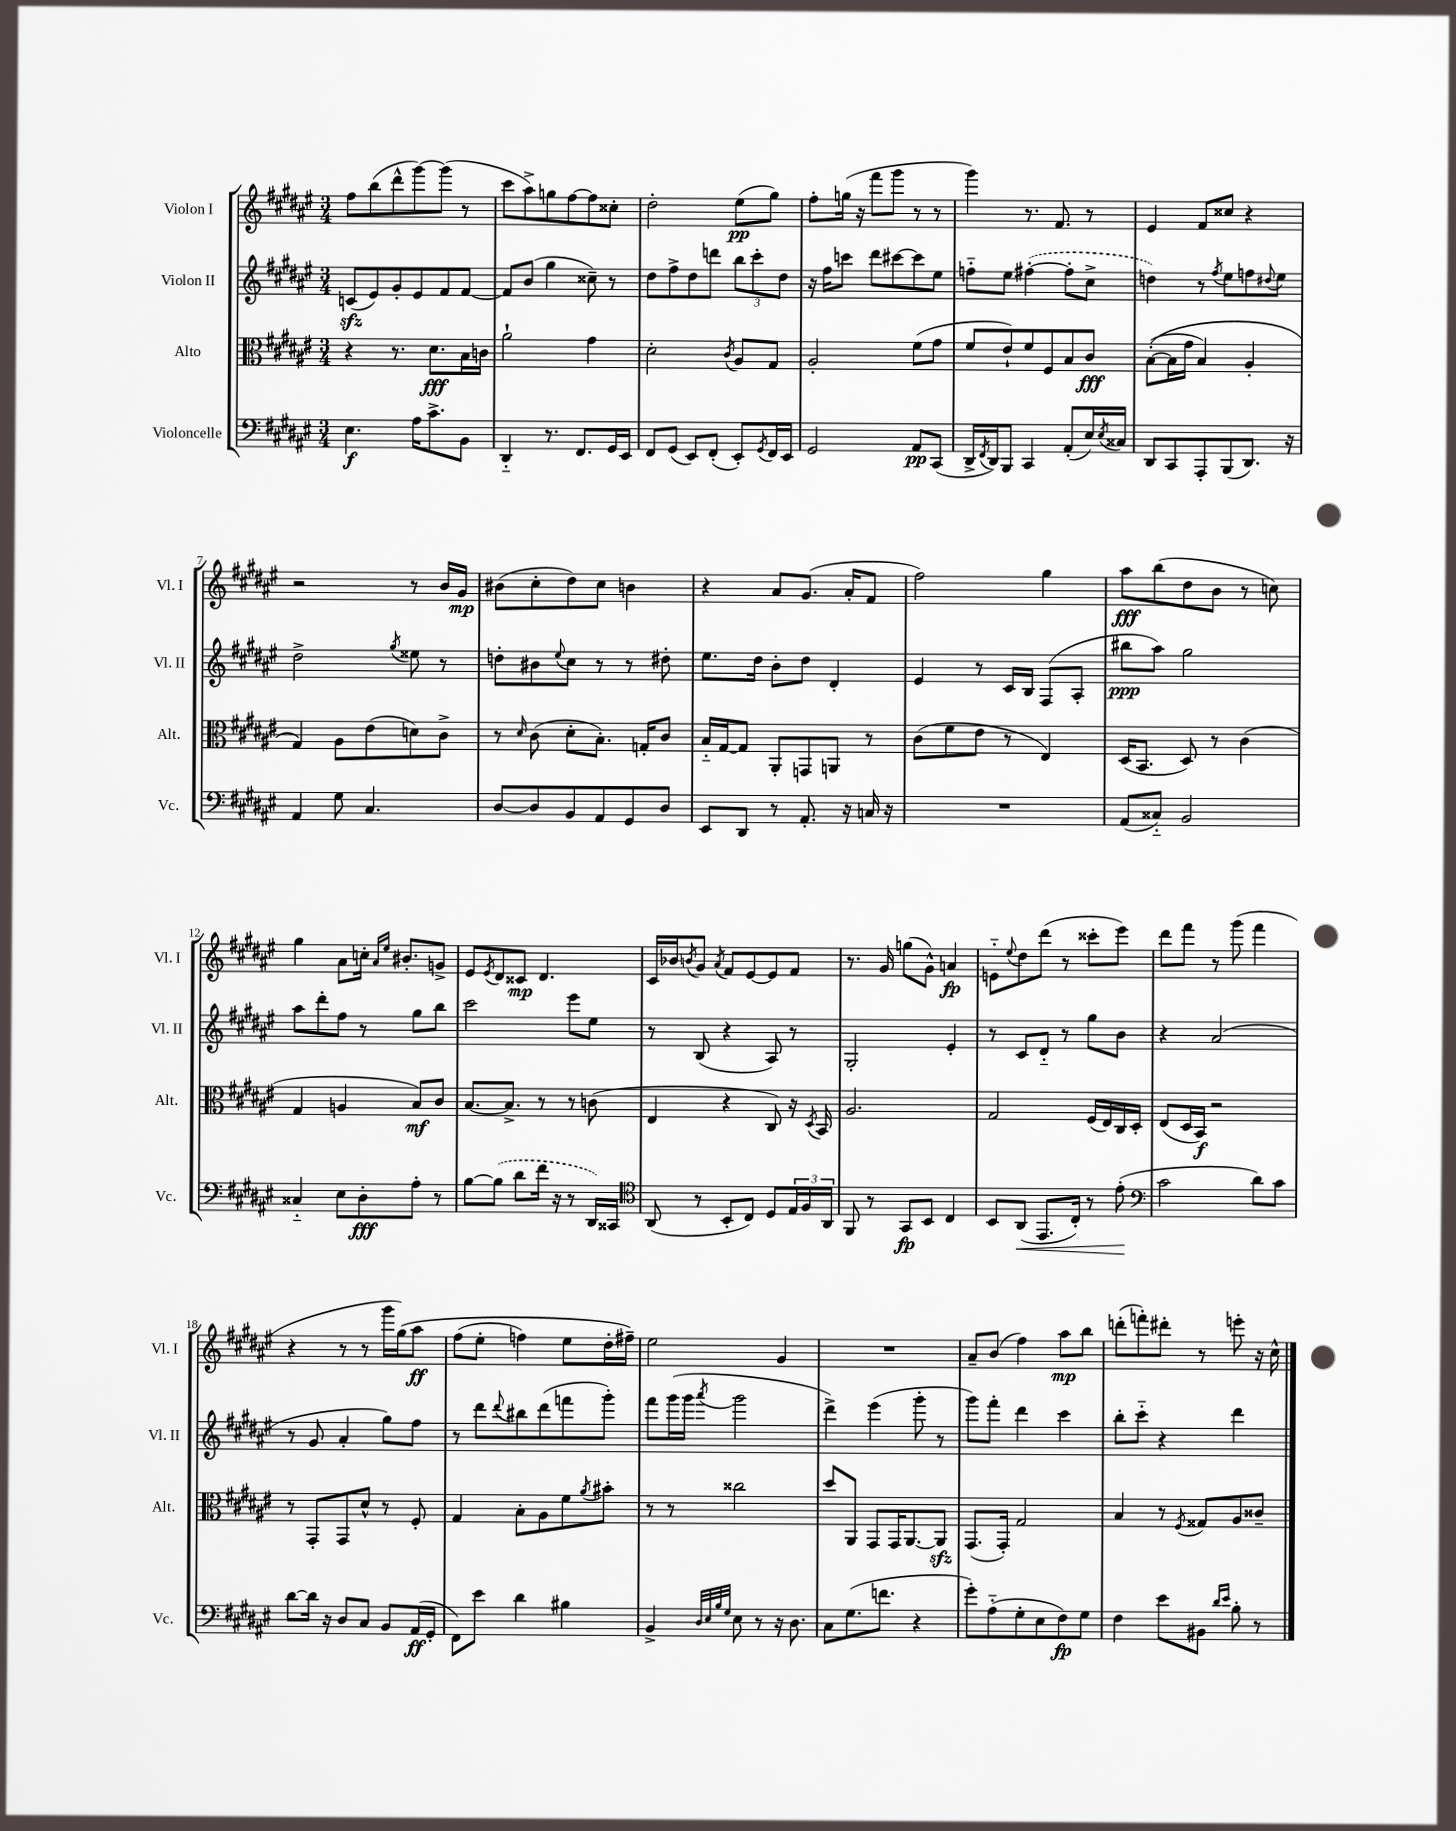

**kern	**kern	**kern	**kern
*staff4	*staff3	*staff2	*staff1
*clefF4	*clefC3	*clefG2	*clefG2
*k[f#c#g#d#a#e#]	*k[f#c#g#d#a#e#]	*k[f#c#g#d#a#e#]	*k[f#c#g#d#a#e#]
*M3/4	*M3/4	*M3/4	*M3/4
4.E#\	4r	(8c/L	8ff#\L
.	.	8e#/)	(8bb\
.	8.r	8g#'/	8ddd#^^\
16A#\LK	.	8e#/	[8ggg#\)
8.c#^\	8.d#\L	.	.
.	.	8f#/	(8ggg#\]J
8BB\J	16B\L	[8f#/J	8r
.	16c\JJ	.	.
=	=	=	=
4DD#'~/	2a#`\	8f#/]L	8ccc#\L
.	.	(8b/J	8aa#^\)
8.r	.	4gg#\	8gg\
.	.	.	[8ff#\
8.FF#/L	.	.	.
.	4g#\	8cc##~\)	8ff#\]
16GG#/L	.	8r	8cc##'\J
16EE#/JJ	.	.	.
=	=	=	=
8FF#/L	2d#'\	8dd#\L	2dd#'\
(8GG#/J	.	8ff#^\	.
8EE#/L)	.	8dd#\	.
(8FF#'/J	.	8ddd\J	.
.	8qc#/	.	.
8EE#'/L)	8A#/L	12bb\L	(8ee#\L
.	.	12ccc#'\	.
8qGG#/	.	.	.
16FF#/L	8G#/J	.	8gg#\J)
.	.	12dd#\J	.
16EE#/JJ	.	.	.
=	=	=	=
2GG#/	2A#'/	16r	8ff#'\L
.	.	16ff#\LK	.
.	.	8ccc\J	(16gg\Jk
.	.	.	16r
.	.	8ddd#\L	8fff#\L
.	.	[8ccc#\	8ggg#\J
8AA#/L	(8f#\L	8ccc#\]	8r
(8CC#/J	8g#\J	8ee#\J	8r
=	=	=	=
16DD#^/LL	8f#/L	8ff'~\L	4ggg#\)
8qFF#/	.	.	.
16DD#/J)	.	.	.
8BBB/J	8e#`/)	8ee#\J	.
4CC#/	8f#/	([4ff#'\	8.r
.	8F#/	.	.
.	.	.	8.f#/
(8AA#'/L	8B/	8ff#'\]L	.
16E#/L)	8c#/J	8cc#^\J	8r
8qE#/	.	.	.
16C##/JJ	.	.	.
=	=	=	=
8DD#/L	&(([8B'\L	4dd\)	4e#/
8CC#/	16B\]L	.	.
.	16g#\JJ	.	.
8AAA#'/	4B/)	8r	8f#/L
.	.	8qff#/	.
(8BBB/	.	8ee#\L	8cc##/J
8.DD#/J)	4A#'/	8ff\	4r
.	.	8qqdd#/	.
.	.	8ee#\J	.
16r	.	.	.
=	=	=	=
4AA#/	4G#/&)	2dd#^\	2r
8G#\	8A#\L	.	.
4.C#/	(8e#\	.	.
.	.	8qgg#/	.
.	8d\)	8ee##\	8r
.	8c#^\J	8r	16b/LL
.	.	.	16g#/JJ
=	=	=	=
[8D#/L	8r	8dd'\L	(8b#\L
.	16qqd#/	.	.
8D#/]	(8c#\	8b#\	8cc#'\
.	.	8qqee#/	.
8BB/	8d#'\L	8cc#\J	8dd#\)
8AA#/	8.B'\J)	8r	8cc#\J
8GG#/	.	8r	4b\
.	16G'/LK	.	.
8D#/J	8c#/J	8dd#'\	.
=	=	=	=
8EE#/L	16B'~/LL	8.ee#\L	4r
.	[16G#/J	.	.
8DD#/J	8G#/]J	.	.
.	.	16dd#\Jk	.
8r	8AA#'/L	8b'\L	8a#/L
8.AA#'/	8GG/	8dd#\J	(8.g#/J
.	8AA/J	4d#'/	.
16r	.	.	16a#'/LK
16C/	8r	.	8f#/J
16r	.	.	.
=	=	=	=
2.r	(8c#\L	4e#/	2ff#\)
.	8f#\	.	.
.	8e#\J	8r	.
.	8r	16c#/LL	.
.	.	16B/JJ	.
.	4E#/)	(8F#/L	4gg#\
.	.	8A#'/J	.
=	=	=	=
(8AA#/L	(16D#/LK	8bb#\L	8aa#\L
.	8.BB/J	.	.
8C##'~/J)	.	8aa#\J)	(8bb\
2BB/	8D#/)	2gg#\	8dd#\
.	8r	.	8b\J
.	(4c#\	.	8r
.	.	.	8cc\)
=	=	=	=
4C##'~/	4G#/	8aa#\L	4gg#\
.	.	8ddd#'\	.
8E#\L	4A/	8ff#\J	8a#\L
8D#'\	.	8r	16cc'\Jk
.	.	.	16qqa#/LL
.	.	.	16qqee#/JJ
.	.	.	8.b#'/L
8A#'\J	8B/L)	8gg#\L	.
8r	8c#/J	8bb\J	8g^/J
=	=	=	=
[8B\L	[8.B/L	2ccc#\	8e#/L
.	.	.	8qe#/
(8B\]J	.	.	8d#/
.	8.B^/]J	.	.
8d#\L	.	.	8c##/J
16f#\Jk	8r	.	4.d#/
16r	.	.	.
8r	8r	8eee#\L	.
16DD#/LL)	(8c\	8ee#\J	.
16CC##/JJ	.	.	.
=	=	=	=
*clefC4	*	*	*
(8AA#/	4E#/	8r	16c#/LL
.	.	.	16b-/J
.	.	.	8qb/
8r	.	(8B/	8g#/J
.	.	.	8qa#/
8BB'/L	4r	4r	8f#/L
8C#/J)	.	.	[8e#/
8D#/L	8C#/)	8A#/)	8e#/]
24E#/L	16r	8r	8f#/J
24F#/	.	.	.
.	8qD#/	.	.
.	16BB/	.	.
24AA#/JJ	.	.	.
=	=	=	=
8FF#/	2.A#/	2G#'/	8.r
8r	.	.	.
.	.	.	16g#/
8GG#/L	.	.	(8gg\L
8BB/J	.	.	8g#^^\J)
4C#/	.	4e#'/	4a/
=	=	=	=
8BB/L	2G#/	8r	8e'~\L
.	.	.	8qqee#/
(8AA#/J	.	8c#/L	8dd#\
8.EE#/L	.	8d#'~/J	(8ddd#\J
.	.	8r	8r
16C#'/Jk)	.	.	.
8r	(16F#/LL	8gg#\L	8ccc##'\L
.	16E#/)	.	.
(8e#'\	16C#/	8b\J	8eee#\J)
.	16D#'/JJ	.	.
=	=	=	=
*clefF4	*	*	*
2c#\	(8E#/L	4r	8ddd#\L
.	16D#/L	.	8fff#\J
.	16BB/JJ)	.	.
.	2r	(2a#/	8r
.	.	.	(8ggg#\
8d#\L)	.	.	4fff#\
8c#\J	.	.	.
=	=	=	=
[8d#\L	8r	8r	4r
16d#\]Jk	8GG#'/L	8g#/	.
16r	.	.	.
8D#/L	8GG#/	4a#'/	8r
8C#/J	8d#^^/J	.	8r
8BB/L	8r	8gg#\L)	16ggg#\LL
.	.	.	&(16gg#\J)
(16AA#/L	8F#'/	8ff#\J	8aa#\J
16GG#'/JJ	.	.	.
=	=	=	=
8FF#\L)	4G#/	8r	(8ff#\L
8e#\J	.	8ddd#\L	8ee#'\J
.	.	8qqddd#/	.
4d#\	8B'\L	8bb#\	4ff\)
.	8A#\	(8ddd#\	.
4B#\	8f#\	8fff\	8ee#\L
.	8qa#/	.	.
.	8b#'\J	8ggg#'\J)	16dd#'\L
.	.	.	16ff#~\JJ&)
=	=	=	=
4BB^/	8r	8fff#\L	2ee#\
.	8r	(16ggg#\L	.
.	.	16ggg#\JJ	.
32qqD#/LLL	.	.	.
32qqE#/	.	.	.
32qqB/	.	.	.
32qqG#/JJJ	.	8qaaa#/	.
8E#\	2cc##\	2ggg#\	.
8r	.	.	.
16r	.	.	4g#/
8.D#\	.	.	.
=	=	=	=
8C#\L	8dd#/L	4ddd#^\)	2.r
(8.G#\	8AA#/J	.	.
.	8GG#/L	(4eee#\	.
8.f\J	.	.	.
.	16GG#/K	.	.
.	[8.AA#/	.	.
4r	.	8ggg#'\	.
.	8AA#/]J	8r	.
=	=	=	=
8g#'\L)	(8.GG#/L	8ggg#\L)	8a#~/L
(8A#'~\	.	8fff#'\J	(8b/J
.	16GG#'/Jk)	.	.
8G#'\	2G#/	4ddd#\	4ff#\)
8E#\	.	.	.
8F#\)	.	4ccc#\	8aa#\L
8G#\J	.	.	8bb\J
=	=	=	=
4F#\	4B/	8bb'\L	(8ddd'\L
.	.	8ccc#'~\J	8fff'\)
8e#\L	8r	4r	8ddd#'\J
.	8qF#/	.	.
8BB#\J	8G##/L	.	8r
16qqd#/LL	.	.	.
16qqe#/JJ	.	.	.
8B'\	8A#/	4ddd#\	8eee'\
8r	8c##~/J	.	16r
.	.	.	16cc#^^\
==	==	==	==
*-	*-	*-	*-
